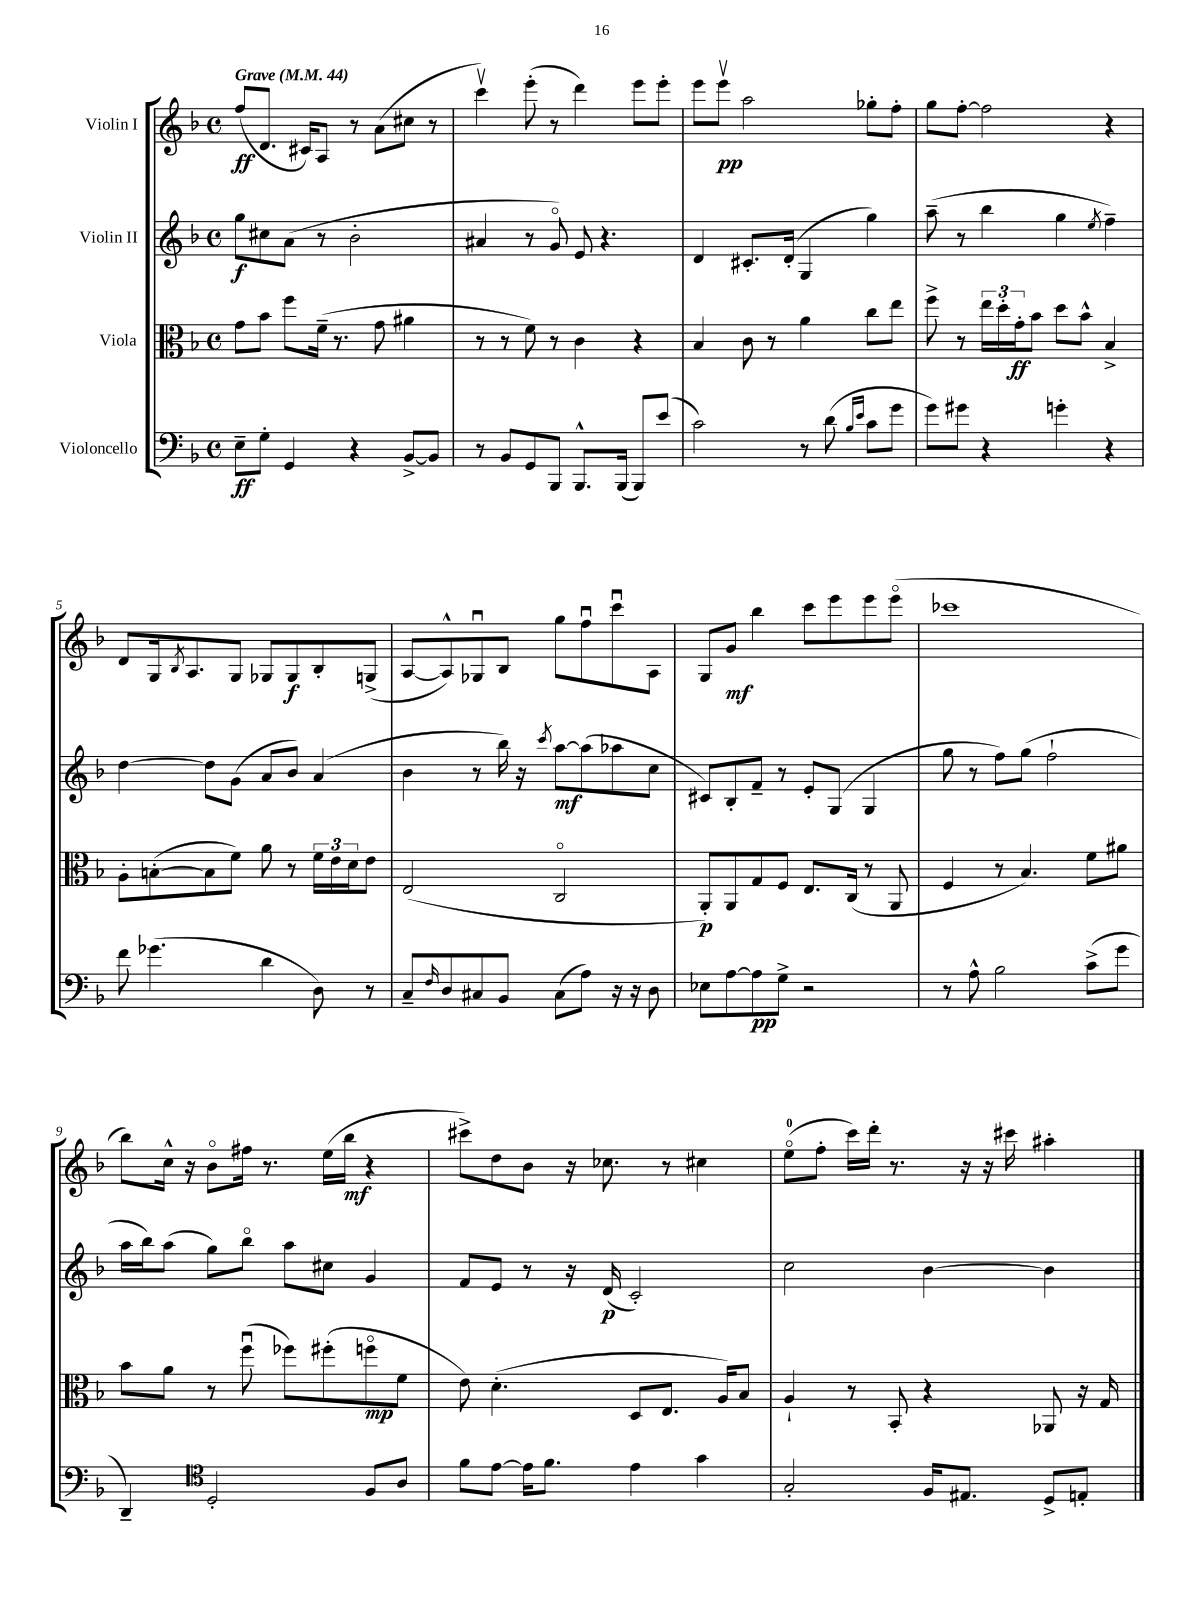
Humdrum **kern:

**kern	**kern	**kern	**kern
*staff4	*staff3	*staff2	*staff1
*clefF4	*clefC3	*clefG2	*clefG2
*k[b-]	*k[b-]	*k[b-]	*k[b-]
*M4/4	*M4/4	*M4/4	*M4/4
*met(c)	*met(c)	*met(c)	*met(c)
*MM44	*MM44	*MM44	*MM44
8E~\L	8g\L	8gg\L	(8ff/L
8G'\J	8b-\J	8cc#\	8.d/J
4GG/	8ff\L	(8a\J	.
.	.	.	16c#/LK)
.	(16f~\Jk	8r	8A/J
.	8.r	.	.
4r	.	2b-'\	8r
.	8g\	.	(8a\L
[8BB-^/L	4a#\	.	8cc#\J
8BB-/]J	.	.	8r
=	=	=	=
8r	8r	4a#/	4cccv\)
8BB-/L	8r	.	.
8GG/	8f\)	8r	(8eee'\
8BBB-/J	8r	8go/)	8r
8.BBB-^^/L	4c\	8e/	4ddd\)
.	.	4.r	.
(16BBB-/Jk	.	.	.
8BBB-/L)	4r	.	8eee\L
(8e/J	.	.	8eee'\J
=	=	=	=
2c\)	4B-/	4d/	8eee\L
.	.	.	8eeev\J
.	8c\	8.c#'/L	2aa\
.	8r	.	.
.	.	(16d'/Jk	.
8r	4a\	4G/	.
(8d\	.	.	.
16qqB-/LL	.	.	.
16qqe/JJ	.	.	.
8c\L	8cc\L	4gg\)	8gg-'\L
8g\J	8ee\J	.	8ff'\J
=	=	=	=
8g\L)	8ff^\	(8aa~\	8gg\L
8g#\J	8r	8r	[8ff'\J
4r	24ee\LL	4bb-\	2ff\]
.	24dd'\	.	.
.	24g'\J	.	.
.	8b-\J	.	.
4g'\	8dd\L	4gg\	.
.	8b-^^\J	.	.
.	.	8qee/	.
4r	4B-^/	4ff~\)	4r
=	=	=	=
8f\	8A'\L	[4dd\	8d/L
(4.g-\	([8B'\	.	16G/k
.	.	.	8qB-/
.	.	.	8.A/
.	8B\]	8dd\]L	.
.	8f\J)	(8g\J	8G/J
4d\	8a\	8a/L	8G-/L
.	8r	8b-/J)	8G-/
8D\)	24f\LL	(4a/	8B-'/
.	24e\	.	.
.	24d\J	.	.
8r	8e\J	.	(8G^/J
=	=	=	=
8C~/L	(2E/	4b-\	[8A/L
16qqF/	.	.	.
8D/	.	.	8A^^/])
8C#/	.	8r	8G-u/
8BB-/J	.	16bb-\)	8B-/J
.	.	16r	.
.	.	8qccc/	.
(8C#\L	2Co/	[8aa\L	8gg\L
8A\J)	.	(8aa\]	8ffu\
16r	.	8aa-\	8cccu\
16r	.	.	.
8D\	.	8cc\J	8A\J
=	=	=	=
8E-\L	8AA'/L)	8c#/L)	8G/L
[8A\	8AA/	8B-'/	8g/J
8A\]	8G/	8f~/J	4bb-\
8G^\J	8F/J	8r	.
2r	8.E/L	8e'/L	8ccc\L
.	.	(8G/J	8eee\
.	(16C/Jk	.	.
.	8r	4G/	8eee\
.	8AA/	.	(8eeeo\J
=	=	=	=
8r	4F/	8gg\	1ccc-
8A^^\	.	8r	.
2B-\	8r	8ff\L)	.
.	4.B-/)	(8gg\J	.
.	.	2ff`\	.
(8c^\L	8f\L	.	.
8g\J	8a#\J	.	.
=	=	=	=
4DD~/)	8b-\L	16aa\LL	8bb-\L)
.	.	16bb-\J)	.
.	8a\J	(8aa\J	16cc^^\Jk
.	.	.	16r
*clefC4	*	*	*
2D'/	8r	8gg\L)	8b-o\L
.	(8ffu\	8bb-o\J	16ff#\Jk
.	.	.	8.r
.	8ff-\L)	8aa\L	.
.	(8ff#'\	8cc#\J	(16ee\LL
.	.	.	16bb-\JJ
8F/L	8ffo\	4g/	4r
8A/J	8f\J	.	.
=	=	=	=
8f\L	8e\)	8f/L	8ccc#^\L)
[8e\J	(4.d'\	8e/J	8dd\
16e\]LK	.	8r	8b-\J
8.f\J	.	.	.
.	.	16r	16r
.	.	(16d/	8.cc-\
4e\	8D/L	2c'/)	.
.	8.E/J	.	8r
4g\	.	.	4cc#\
.	16A/LK)	.	.
.	8B-/J	.	.
=	=	=	=
2G'/	4A`/	2cc\	(8eeo\L
.	.	.	8ff'\J
.	8r	.	16ccc\LL)
.	.	.	16ddd'\JJ
.	8BB-'/	.	8.r
16F/LK	4r	[4b-\	.
8.E#/J	.	.	16r
.	.	.	16r
.	.	.	16ccc#\
8D^/L	8AA-/	4b-\]	4aa#'\
8E'/J	16r	.	.
.	16G/	.	.
==	==	==	==
*-	*-	*-	*-
